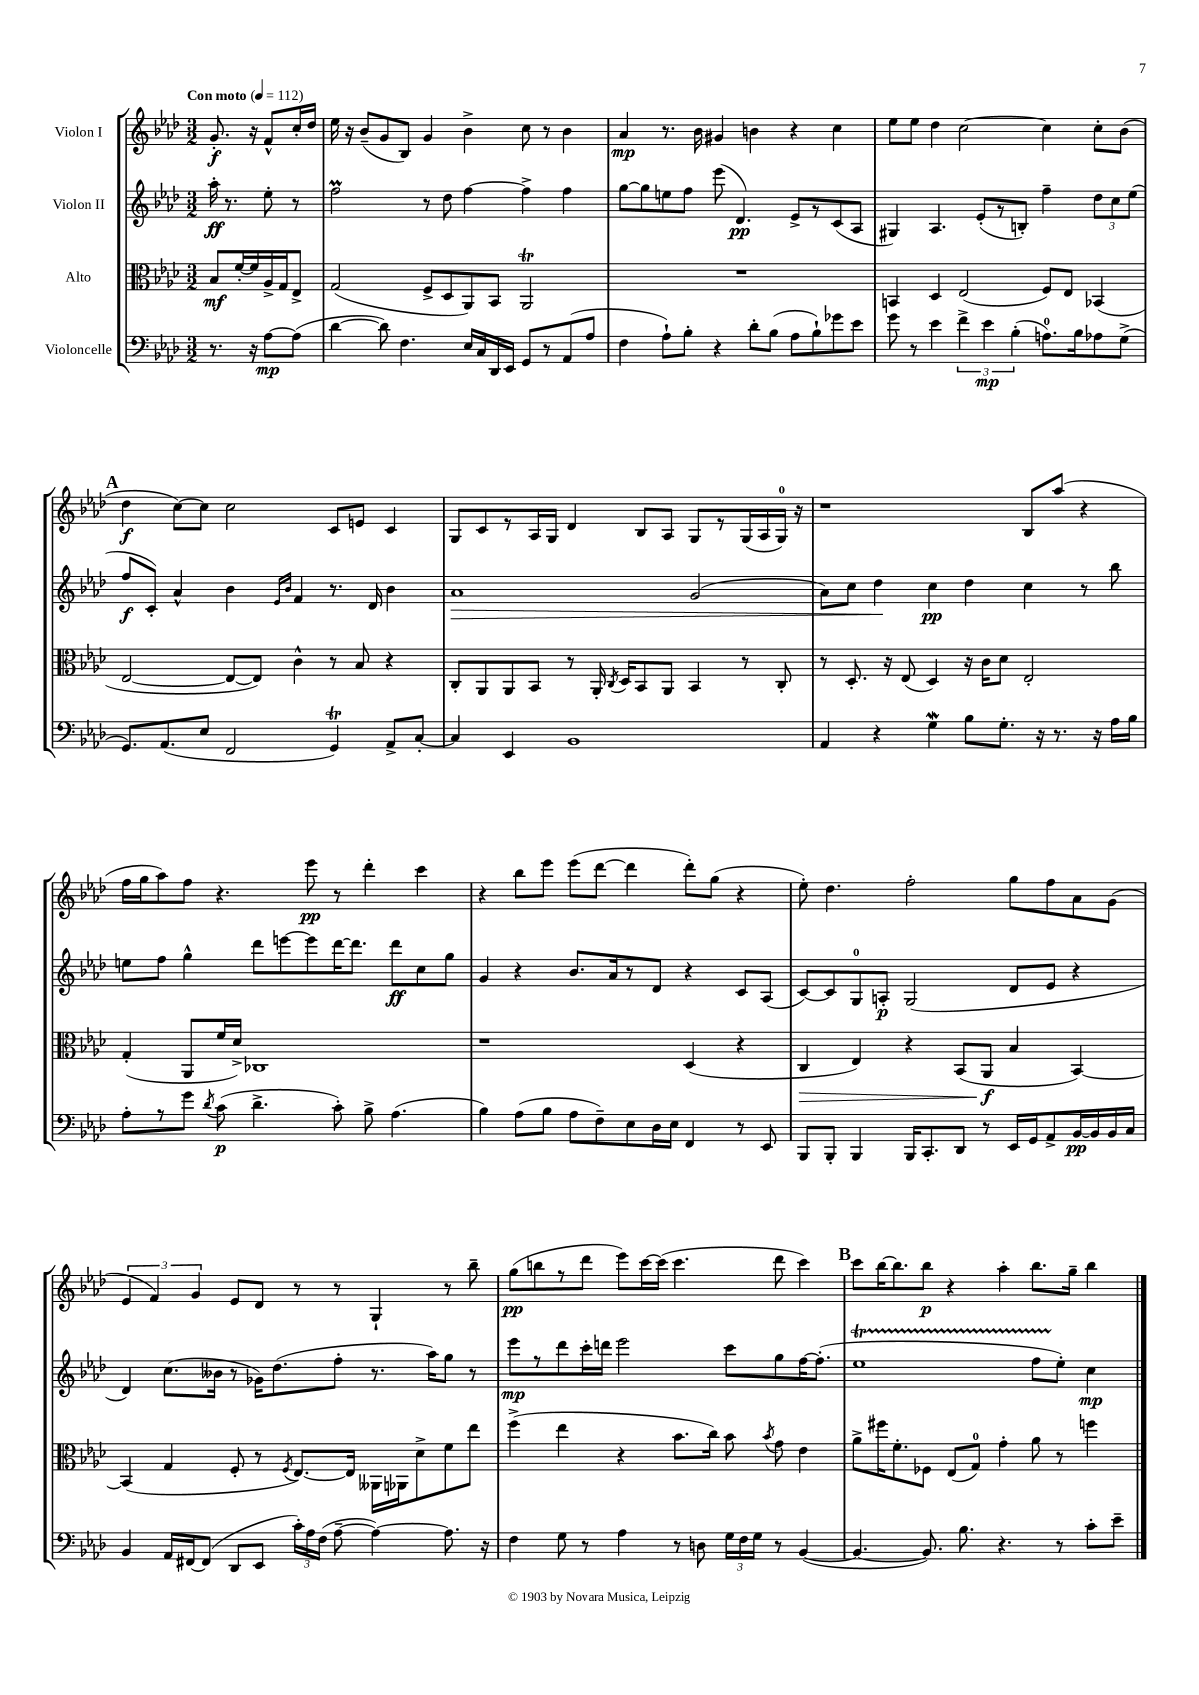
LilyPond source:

<<
\new StaffGroup <<
\new Staff = "s0" \with { instrumentName = "Violon I" } {
    \clef treble \key aes \major \numericTimeSignature \time 3/2 \partial 2 \tempo "Con moto" 4 = 112
    \autoBeamOff g'8.-.\f r16 f'8[-^ c''16-. des''16] |
    ees''16 r16 bes'8[--( g'8 bes8]) g'4 bes'4-> c''8 r8 bes'4 |
    aes'4\mp r8. bes'16 gis'4 b'4 r4 c''4 |
    ees''8[ ees''8] des''4 c''2~ c''4 c''8[-. bes'8]( |
    \mark \markup { \bold "A" } des''4\f c''8[~) c''8] c''2 c'8[ e'8] c'4 |
    g8[ c'8 r8 aes16 g16] des'4 bes8[ aes8] g8[ r8 g16( aes16 g16]-0) r16 |
    r1 bes8[ aes''8]( r4 |
    f''16[ g''16 aes''8) f''8] r4. ees'''8\pp r8 des'''4-. c'''4 |
    r4 bes''8[ ees'''8] ees'''8[( des'''8]~ des'''4 des'''8[-.) g''8]( r4 |
    ees''8-.) des''4. f''2-. g''8[ f''8 aes'8 g'8]( |
    \tuplet 3/2 { ees'4 f'4) g'4 } ees'8[ des'8] r8 r8 g4-! r8 bes''8-- |
    g''8[\pp( b''8 r8 des'''8] ees'''8[) c'''16~ c'''16]( c'''4. des'''8 c'''4) |
    \mark \markup { \bold "B" } c'''8[ bes''16~ bes''8. bes''8]\p r4 aes''4-. bes''8.[ g''16]-- bes''4 \bar "|." |
}
\new Staff = "s1" \with { instrumentName = "Violon II" } {
    \clef treble \key aes \major \numericTimeSignature \time 3/2 \partial 2
    \autoBeamOff aes''16-.\ff r8. ees''8-. r8 |
    f''2\prall r8 des''8 f''4~ f''4-> f''4 |
    g''8[~ g''8 e''8 f''8] ees'''8( des'4.\pp) ees'8[-> r8 c'8( aes8] |
    gis4) aes4. ees'8[-.( r8 b8]-.) f''4-- \tuplet 3/2 { des''8[ c''8 ees''8]( } |
    \mark \markup { \bold "A" } f''8[\f c'8]-.) aes'4-^ bes'4 \grace { ees'16[ bes'16] } f'4 r8. des'16 bes'4 |
    aes'1\> g'2( |
    aes'8[) c''8] des''4\! c''4\pp des''4 c''4 r8 bes''8 |
    e''8[ f''8] g''4-^ des'''8[ e'''8~ e'''8 des'''16~ des'''8.] des'''8[\ff c''8 g''8] |
    g'4 r4 bes'8.[ aes'16 r8 des'8] r4 c'8[ aes8]( |
    c'8[~) c'8 g8-0 a8]-.\p g2( des'8[ ees'8] r4 |
    des'4) c''8.[( beses'16] r8 ges'16[) des''8.( f''8]-. r8. aes''16[) g''8] r8 |
    ees'''8[\mp r8 des'''8 c'''16-. d'''16] ees'''2 c'''8[ g''8 f''16~ f''8.]-.( |
    \mark \markup { \bold "B" } ees''1\startTrillSpan f''8[ ees''8]-.\stopTrillSpan) c''4\mp \bar "|." |
}
\new Staff = "s2" \with { instrumentName = "Alto" } {
    \clef alto \key aes \major \numericTimeSignature \time 3/2 \partial 2
    \autoBeamOff bes8[\mf f'16~-. f'16 aes16-> g16 ees8]-> |
    g2( f8[-> des8 aes,8) bes,8] aes,2\trill |
    R1. |
    b,4 des4 ees2( f8[) ees8] bes,4( |
    \mark \markup { \bold "A" } ees2~ ees8[~ ees8]) c'4-^ r8 bes8 r4 |
    c8[-. aes,8 aes,8 bes,8] r8 aes,16-. \acciaccatura { c8 } des16[ bes,8 aes,8] bes,4 r8 c8-. |
    r8 des8.-. r16 ees8( des4) r16 c'16[ des'8] ees2-. |
    g4-.( aes,8[ f'16 des'16]->) ces1 |
    r1 des4( r4 |
    c4\> ees4) r4 bes,8[( aes,8]\f\! bes4 bes,4~) |
    bes,4( g4 f8-. r8 \acciaccatura { f8 } ees8.[~) ees16] aeses,16[ aes,16 des'8-> f'8 ees''8] |
    f''4->( ees''4 r4 bes'8.[ c''16]) bes'8 \acciaccatura { bes'8 } g'8 ees'4 |
    \mark \markup { \bold "B" } aes'8[-> fis''16 f'8.-. fes8] ees8[( g8]-0) g'4-. aes'8 r8 f''4 \bar "|." |
}
\new Staff = "s3" \with { instrumentName = "Violoncelle" } {
    \clef bass \key aes \major \numericTimeSignature \time 3/2 \partial 2
    \autoBeamOff r8. r16 aes8[~\mp aes8]( |
    des'4~ des'8) f4. ees16[ c16 des,16 ees,16] g,8[ r8 aes,8( aes8] |
    f4 aes8[-!) bes8]-. r4 des'8[-. bes8]( aes8[ bes8-!) ges'8 ees'8] |
    g'8 r8 ees'4 \tuplet 3/2 { f'4-> ees'4\mp bes4-.( } a8.[-0) bes16 aes8 g8]->( |
    \mark \markup { \bold "A" } g,8.[) aes,8.( ees8] f,2 g,4\trill) aes,8[-> c8]~-. |
    c4 ees,4 bes,1 |
    aes,4 r4 g4\mordent bes8[ g8.]-. r16 r8. r16 aes16[ bes16] |
    aes8[-. r8 g'8] \acciaccatura { des'8 } c'8\p( des'4.-> c'8-.) bes8-> aes4.( |
    bes4) aes8[( bes8] aes8[ f8--) ees8 des16 ees16] f,4 r8 ees,8 |
    bes,,8[ bes,,8]-. bes,,4 bes,,16[ c,8.-. des,8] r8 ees,16[ g,16 aes,8-> bes,16~\pp bes,16 bes,16 c16] |
    bes,4 aes,16[ fis,16~ fis,8]( des,8[ ees,8] \tuplet 3/2 { c'16[-.) aes16 f16]( } aes8~-- aes4~) aes8. r16 |
    f4 g8 r8 aes4 r8 d8 \tuplet 3/2 { g16[ f16 g16] } r8 bes,4~( |
    \mark \markup { \bold "B" } bes,4.~ bes,8.) bes8. r4. r8 c'8[-. ees'8]-- \bar "|." |
}
>>
>>
\layout { \context { \Score \remove "Bar_number_engraver" } }
